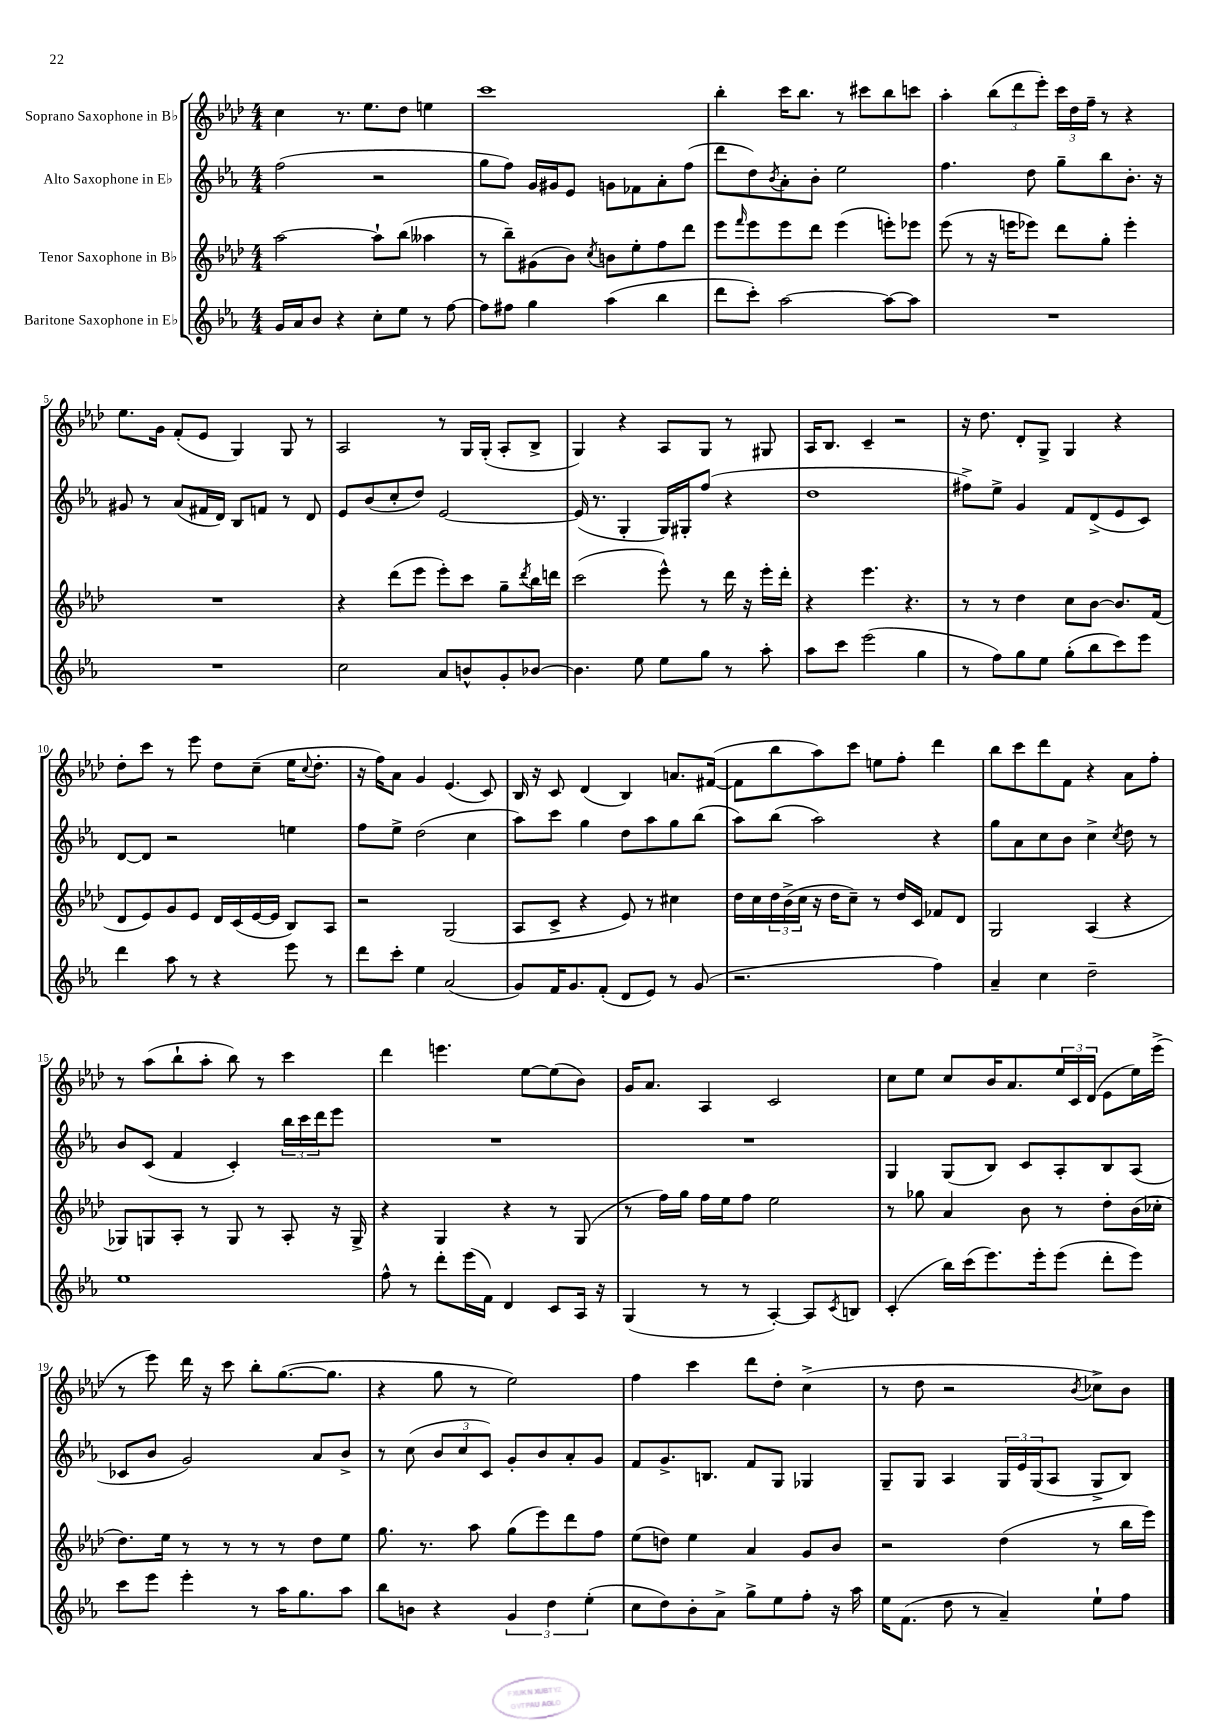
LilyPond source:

<<
\new StaffGroup <<
\new Staff = "s0" \with { instrumentName = "Soprano Saxophone in Bb" } {
    \clef treble \key aes \major \numericTimeSignature \time 4/4
    c''4 r8. ees''8. des''8 e''4 |
    c'''1 |
    bes''4-. c'''16 bes''8. r8 cis'''8 bes''8 c'''8 |
    aes''4-. \tuplet 3/2 { bes''8( des'''8 ees'''8-.) } \tuplet 3/2 { c'''16 des''16 f''16-- } r8 r4 |
    ees''8. g'16 f'8-.( ees'8 g4) g8 r8 |
    aes2 r8 g16 g16-.( aes8-. bes8-> |
    g4) r4 aes8 g8 r8 gis8 |
    aes16 bes8. c'4-- r2 |
    r16 des''8. des'8-. g8-> g4 r4 |
    des''8-. c'''8 r8 ees'''8 des''8 c''8--( ees''16 \appoggiatura { c''8 } des''8.-. |
    r16 f''16) aes'8 g'4 ees'4.( c'8) |
    bes16 r16 c'8 des'4( bes4) a'8. fis'16~( |
    fis'8 bes''8 aes''8) c'''8 e''8 f''8-. des'''4 |
    bes''8 c'''8 des'''8 f'8 r4 aes'8 f''8-. |
    r8 aes''8( bes''8-! aes''8-. bes''8) r8 c'''4 |
    des'''4 e'''4. ees''8~ ees''8( bes'8) |
    g'16 aes'8. aes4 c'2 |
    c''8 ees''8 c''8 bes'16 aes'8. \tuplet 3/2 { ees''16 c'16 des'16( } ees'8 ees''16) ees'''16->( |
    r8 ees'''8) des'''16 r16 c'''8 bes''8-. g''8.~( g''8. |
    r4 g''8 r8 ees''2) |
    f''4 c'''4 des'''8 des''8-. c''4->( |
    r8 des''8 r2 \acciaccatura { bes'8 } ces''8->) bes'8 \bar "|." |
}
\new Staff = "s1" \with { instrumentName = "Alto Saxophone in Eb" } {
    \clef treble \key ees \major \numericTimeSignature \time 4/4
    f''2( r2 |
    g''8 f''8) g'16 gis'16 ees'8 g'8 fes'8 aes'8-. f''8( |
    d'''8 d''8) \acciaccatura { bes'8 } aes'8-. bes'8-. ees''2 |
    f''4. d''8 g''8-- bes''8 bes'8.-. r16 |
    gis'8 r8 aes'8( fis'16 d'16) bes8 f'8 r8 d'8 |
    ees'8 bes'8( c''8-. d''8) ees'2~ |
    ees'16( r8. g4-. g16) gis16-. f''8( r4 |
    d''1 |
    fis''8->) ees''8-> g'4 f'8 d'8->( ees'8 c'8) |
    d'8~ d'8 r2 e''4 |
    f''8 ees''8-> d''2( c''4 |
    aes''8) c'''8 g''4 d''8 aes''8 g''8 bes''8( |
    aes''8) bes''8( aes''2) r4 |
    g''8 aes'8 c''8 bes'8 c''4-> \acciaccatura { c''8 } d''8 r8 |
    bes'8 c'8( f'4 c'4-.) \tuplet 3/2 { bes''16 c'''16 d'''16 } ees'''8 |
    R1 |
    R1 |
    g4 g8( bes8) c'8 aes8-. bes8 aes8( |
    ces'8 bes'8 g'2) aes'8 bes'8-> |
    r8 c''8( \tuplet 3/2 { bes'8 c''8 c'8) } g'8-. bes'8 aes'8-. g'8 |
    f'8 g'8.-> b8. f'8 g8 ges4 |
    g8-- g8 aes4 \tuplet 3/2 { g16 ees'16 g16( } aes8 g8-> bes8) \bar "|." |
}
\new Staff = "s2" \with { instrumentName = "Tenor Saxophone in Bb" } {
    \clef treble \key aes \major \numericTimeSignature \time 4/4
    aes''2~ aes''8-! bes''8( aeses''4 |
    r8 bes''8--) gis'8( bes'8) \acciaccatura { c''8 } b'8 ees''8-. f''8 des'''8 |
    ees'''8 \grace { f'''16 } ees'''8 ees'''8 des'''8 ees'''4( e'''8-.) ees'''8 |
    ees'''8( r8 r16 e'''16 ees'''8) des'''8 g''8-. ees'''4-. |
    R1 |
    r4 des'''8( ees'''8 ees'''8-.) c'''8 g''8-- \acciaccatura { des'''8 } bes''16 d'''16 |
    c'''2( ees'''8-^) r8 des'''16 r16 ees'''16-. des'''16-. |
    r4 ees'''4. r4. |
    r8 r8 des''4 c''8 bes'8~ bes'8. f'16( |
    des'8 ees'8) g'8 ees'8 des'16 c'16( ees'16~ ees'16 bes8) aes8 |
    r2 g2( |
    aes8 c'8-> r4 ees'8) r8 cis''4 |
    des''16 c''16 \tuplet 3/2 { des''16 bes'16->( c''16 } r16 des''16 c''8--) r8 des''16 c'16 fes'8 des'8 |
    g2 aes4( r4 |
    ges8) g8 aes8-. r8 g8 r8 aes8-. r16 g16-> |
    r4 g4 r4 r8 g8( |
    r8 f''16) g''16 f''16 ees''16 f''8 ees''2 |
    r8 ges''8 aes'4 bes'8 r8 des''8-. bes'16( ces''16-. |
    des''8.) ees''16 r8 r8 r8 r8 des''8 ees''8 |
    g''8. r8. aes''8 g''8( ees'''8) des'''8 f''8 |
    ees''8( d''8) ees''4 aes'4 g'8 bes'8 |
    r2 des''4( r8 bes''16 ees'''16) \bar "|." |
}
\new Staff = "s3" \with { instrumentName = "Baritone Saxophone in Eb" } {
    \clef treble \key ees \major \numericTimeSignature \time 4/4
    g'16 aes'16 bes'8 r4 c''8-. ees''8 r8 f''8~ |
    f''8 fis''8 g''4 aes''4( bes''4 |
    d'''8 c'''8-.) aes''2~ aes''8~ aes''8 |
    R1 |
    R1 |
    c''2 aes'8 b'8-^ g'8-. bes'8~ |
    bes'4. ees''8 ees''8 g''8 r8 aes''8-. |
    aes''8 c'''8 ees'''2( g''4 |
    r8 f''8) g''8 ees''8 g''8-.( bes''8 c'''8) ees'''8 |
    d'''4 aes''8 r8 r4 ees'''8 r8 |
    d'''8 c'''8-. ees''4 aes'2( |
    g'8) f'16 g'8. f'8-.( d'8 ees'8) r8 g'8( |
    r2. f''4) |
    aes'4-- c''4 d''2-- |
    ees''1 |
    f''8-^ r8 d'''8-. ees'''16( f'16) d'4 c'8 aes16 r16 |
    g4( r8 r8 aes4~-.) aes8 \acciaccatura { c'8 } b8 |
    c'4-.( bes''16) c'''16( ees'''8.) ees'''16-. ees'''8( d'''8-. ees'''8) |
    c'''8 ees'''8 ees'''4-. r8 aes''16 g''8. aes''8 |
    bes''8 b'8 r4 \tuplet 3/2 { g'4 d''4 ees''4-.( } |
    c''8 d''8) bes'8-. aes'8-> g''8-> ees''8 f''8-. r16 aes''16 |
    ees''16 f'8.( d''8 r8 aes'4--) ees''8-! f''8 \bar "|." |
}
>>
>>
